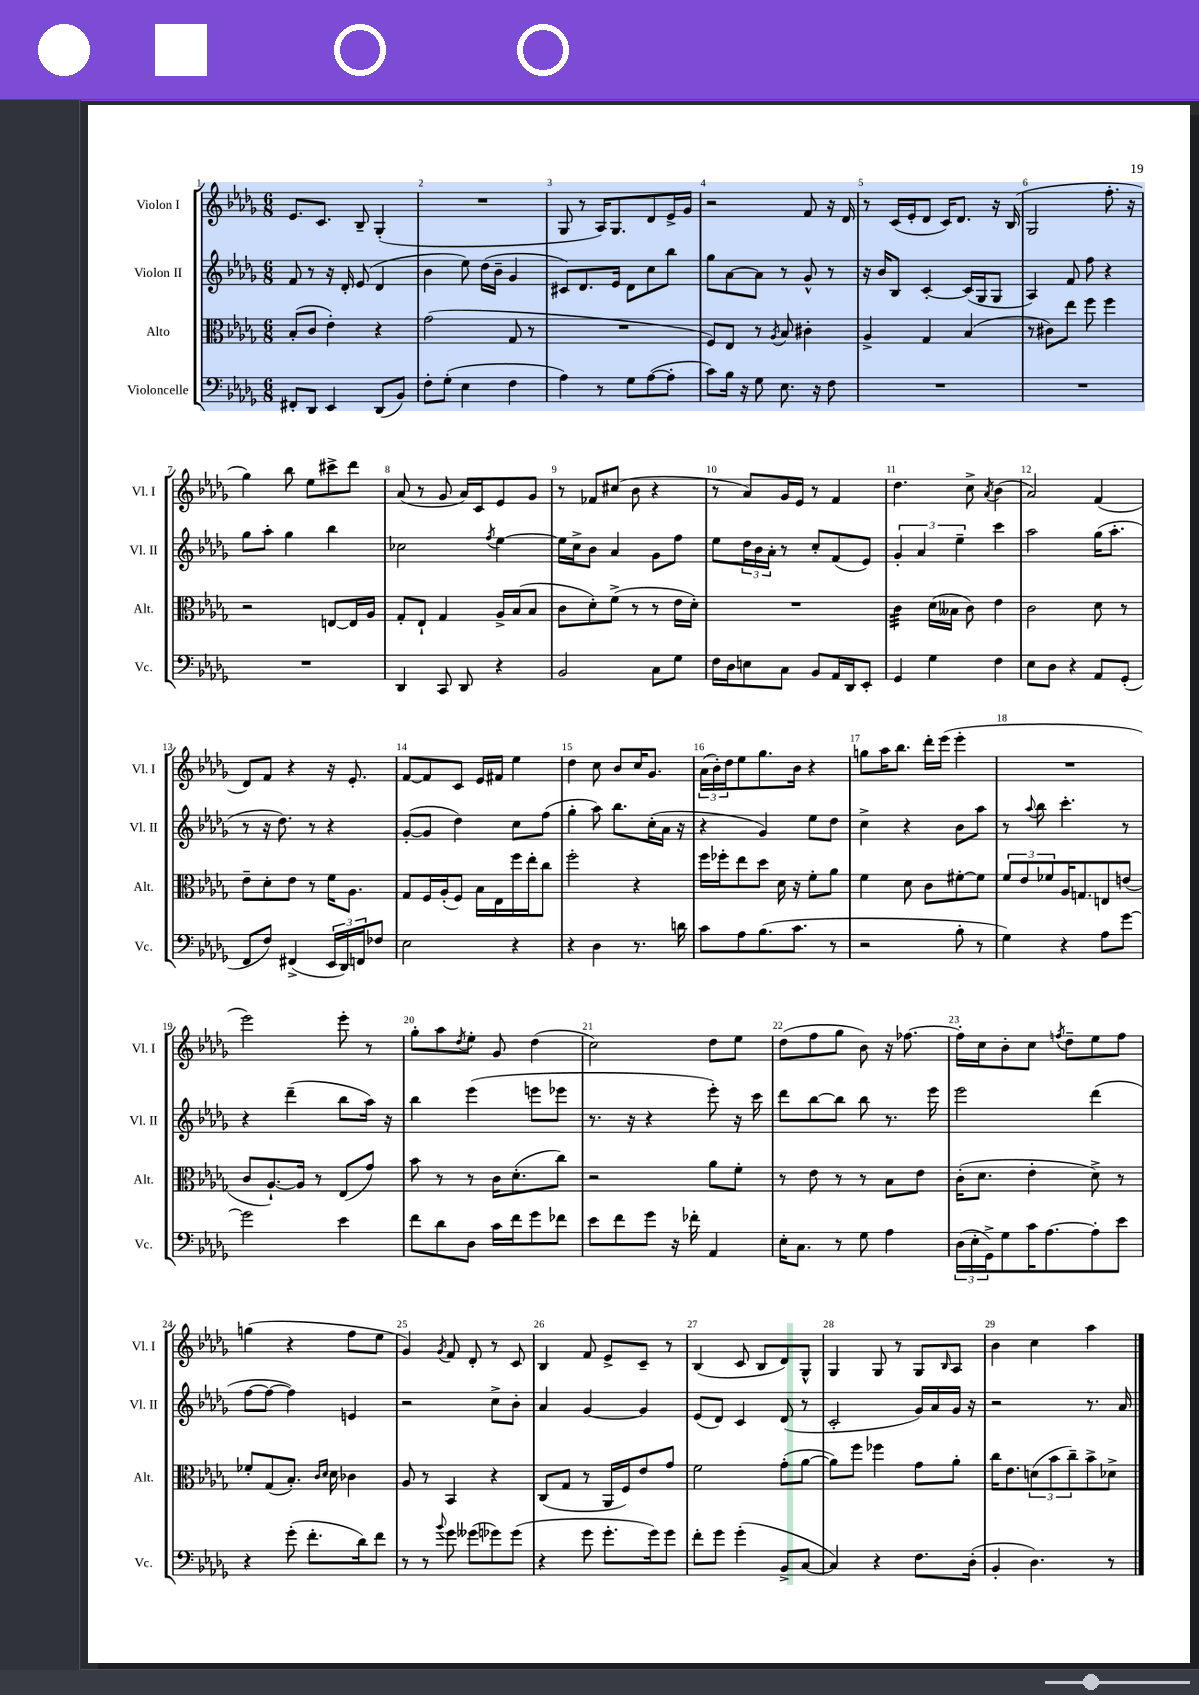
<<
\new StaffGroup <<
\new Staff = "s0" \with { instrumentName = "Violon I" shortInstrumentName = "Vl. I" } {
    \clef treble \key des \major \numericTimeSignature \time 6/8
    ees'8. c'8. bes8-- ges4-.( |
    R2. |
    ges8 r8 aes16) ges8. des'8 ees'16-> ges'16 |
    r2 f'8 r16 des'16 |
    r8 c'16( ees'16-. des'8 c'16) des'8. r16 bes16( |
    ges2 f''8.-. r16 |
    ges''4) bes''8 ees''8 cis'''8-> des'''8 |
    aes'8( r8 ges'8 aes'16) c'16 ees'8 ges'8 |
    r8 fes'8 cis''8( bes'8 r4 |
    r8 aes'8) ges'16 ees'16 r8 f'4 |
    des''4. c''8-> \acciaccatura { aes'8 } bes'4( |
    aes'2) f'4( |
    des'8) f'8 r4 r16 ees'8.-. |
    f'8~ f'8 c'8 ees'16 fis'16 ees''4 |
    des''4 c''8 bes'8 c''16 ges'8. |
    \tuplet 3/2 { aes'16( bes'16-.) des''16 } ees''8 ges''8. bes'16 r4 |
    g''8 aes''16 bes''8. des'''16-. ees'''16( ees'''4-. |
    R2. |
    ees'''2) ees'''8-. r8 |
    ges''8-. aes''8 \acciaccatura { des''8 } ees''8-. ges'8 des''4( |
    c''2) des''8 ees''8 |
    des''8( f''8 ges''8 bes'8) r16 fes''8.~ |
    fes''16-. c''16 bes'8-. c''8 \acciaccatura { f''8 } des''8-- ees''8 f''8 |
    g''4( r4 f''8 ees''8 |
    ges'4) \acciaccatura { ges'8 } f'8 des'8-. r8 c'8 |
    bes4 f'8 ees'8-> c'8-- r8 |
    bes4( c'8 bes8 des'8) ges8-^ |
    ges4 ges8 r8 ges8 \grace { bes16 } aes8 |
    bes'4 c''4 aes''4 \bar "|." |
}
\new Staff = "s1" \with { instrumentName = "Violon II" shortInstrumentName = "Vl. II" } {
    \clef treble \key des \major \numericTimeSignature \time 6/8
    f'8 r8 r16 des'16-. ees'8( des'4 |
    bes'4 ees''8) des''16( bes'16-- ges'4 |
    cis'8) des'8. ees'16 des'8 c''8 bes''8 |
    ges''8 aes'8~ aes'8 r8 ges'8-^ r8 |
    r16 bes'16 bes8 c'4~-. c'16( ges16 ges8 |
    aes4) f'8 f''8 r4 |
    ges''8 aes''8-. ges''4 bes''4 |
    ces''2 \acciaccatura { f''8 } ees''4~ |
    ees''16 c''16-> bes'8 aes'4 ges'8 f''8 |
    ees''8 \tuplet 3/2 { des''16 bes'16 aes'16-. } r8 c''8-. f'8( ees'8) |
    \tuplet 3/2 { ges'4-. aes'4 ees''4-- } c'''4 |
    aes''2 ges''16( aes''8.-. |
    r8 r16 des''8.) r8 r4 |
    ges'8~-.( ges'8 des''4) c''8 f''8( |
    ges''4-. aes''8) bes''8. c''16-.( aes'16 r16 |
    r4 ges'4) ees''8 des''8 |
    c''4-> r4 bes'8 aes''8 |
    r8 \appoggiatura { aes''8 } bes''8 c'''4.-. r8 |
    r4 des'''4--( bes''8 aes''16) r16 |
    bes''4 ees'''4( e'''8 ees'''8 |
    r8. r16 r4 ees'''8-.) r16 c'''16 |
    des'''8 bes''8~ bes''8 bes''8 r8. ees'''16 |
    ees'''2 des'''4( |
    f''8~ f''8~ f''4) e'4 |
    r2 c''8-> bes'8-. |
    aes'4 ges'4~ ges'4 |
    ees'8( des'8) c'4 des'8( r8 |
    c'2-. ges'16) aes'16 ges'16 r16 |
    r2 r8. aes'16 \bar "|." |
}
\new Staff = "s2" \with { instrumentName = "Alto" shortInstrumentName = "Alt." } {
    \clef alto \key des \major \numericTimeSignature \time 6/8
    bes8-.( c'8 ees'4-.) r4 |
    ges'2( ges8 r8 |
    R2. |
    f8) ees8 r8 \acciaccatura { aes8 } bes8 cis'4-. |
    aes4-> ges4 bes4( |
    r8 cis'8) ees''8 f''8 f''4 |
    r2 e8~ e16 aes16 |
    ges8-. ees8-! ges4 aes16-> bes16( bes8 |
    c'8 des'8-.) f'8->( r8 r8 ees'16 des'16-.) |
    R2. |
    c'4:32 des'16( beses16 c'8) ees'4 |
    c'2 des'8 r8 |
    ees'8-- des'8-. ees'8 r8 f'16 aes8. |
    ges8 f16 aes16-.( f8) bes16 ees16 f''16 ees''16-. c''8 |
    f''2-. r4 |
    f''16 fes''16-. ees''8 des''8 des'16 r16 f'8-. aes'8 |
    f'4 des'8 c'8 fis'8~-. fis'8 |
    \tuplet 3/2 { f'8 ees'8 fes'8 } aes16 g8. e8 e'8( |
    c'8 aes8.~-!) aes16 r8 ees8( ges'8) |
    bes'8 r8 r8 c'16 des'8.-.( c''8) |
    r2 aes'8 f'8-. |
    r8 ees'8 r8 r8 bes8 ees'8 |
    c'16-.( des'8. ees'4-. des'8->) r8 |
    fes'8-. ges8( bes8.-.) \grace { c'16 des'16 } des'16 ces'4 |
    aes8 r8 bes,4 r4 |
    c8( ges8 r8 aes,16 f16) ees'8 ges'8 |
    f'2 ges'8-.( aes'8~ |
    aes'8) f''8 fes''4 ges'8 aes'8-. |
    c''16 ees'8. \tuplet 3/2 { d'8( bes'8 c''8--) } bes'8-> des'8-> \bar "|." |
}
\new Staff = "s3" \with { instrumentName = "Violoncelle" shortInstrumentName = "Vc." } {
    \clef bass \key des \major \numericTimeSignature \time 6/8
    fis,8-. des,8 ees,4 des,8( bes,8) |
    f8-. ges8-.( ees4 f4 |
    aes4) r8 ges8 aes8~( aes8-. |
    c'8) bes16 r16 ges8 ees8. r16 f8 |
    R2. |
    R2. |
    R2. |
    des,4 c,8 des,8 r4 |
    bes,2 c8 ges8 |
    f16 des16 e8 c8 bes,8 aes,16 des,16 ees,8-. |
    ges,4 ges4 f4 |
    ees8 des8 r4 aes,8 ges,8-.( |
    f,8 f8) fis,4->( \tuplet 3/2 { ees,16 des,16) f,16 } fes8 |
    ees2 r4 |
    r4 des4 r8. d'16 |
    c'8 aes8 bes8.( c'8. r8 |
    r2 bes8-. r8 |
    ges4) r4 aes8 ges'8~ |
    ges'2 ees'4 |
    f'8 des'8 des8 c'16 f'16 ges'8 fes'8 |
    ees'8 f'8 ges'8 r16 fes'16-. aes,4 |
    ees16-. c8. r8 ges8 aes4 |
    \tuplet 3/2 { des16( ees16-. ges,16->) } ges8 c'16 aes8.~ aes8-. ees'8 |
    r4 ges'8-.( f'8.-. des'16) f'8 |
    r8 r8 \appoggiatura { bes'8 } ges'8 geses'8( ges'8) ges'8( |
    r4 ges'8 ges'8.-. ges'16) ges'8 |
    f'8-. ges'8 ges'4-.( bes,8-> c8~ |
    c4) r4 f8. des16-.( |
    bes,4-. des4.) r8 \bar "|." |
}
>>
>>
